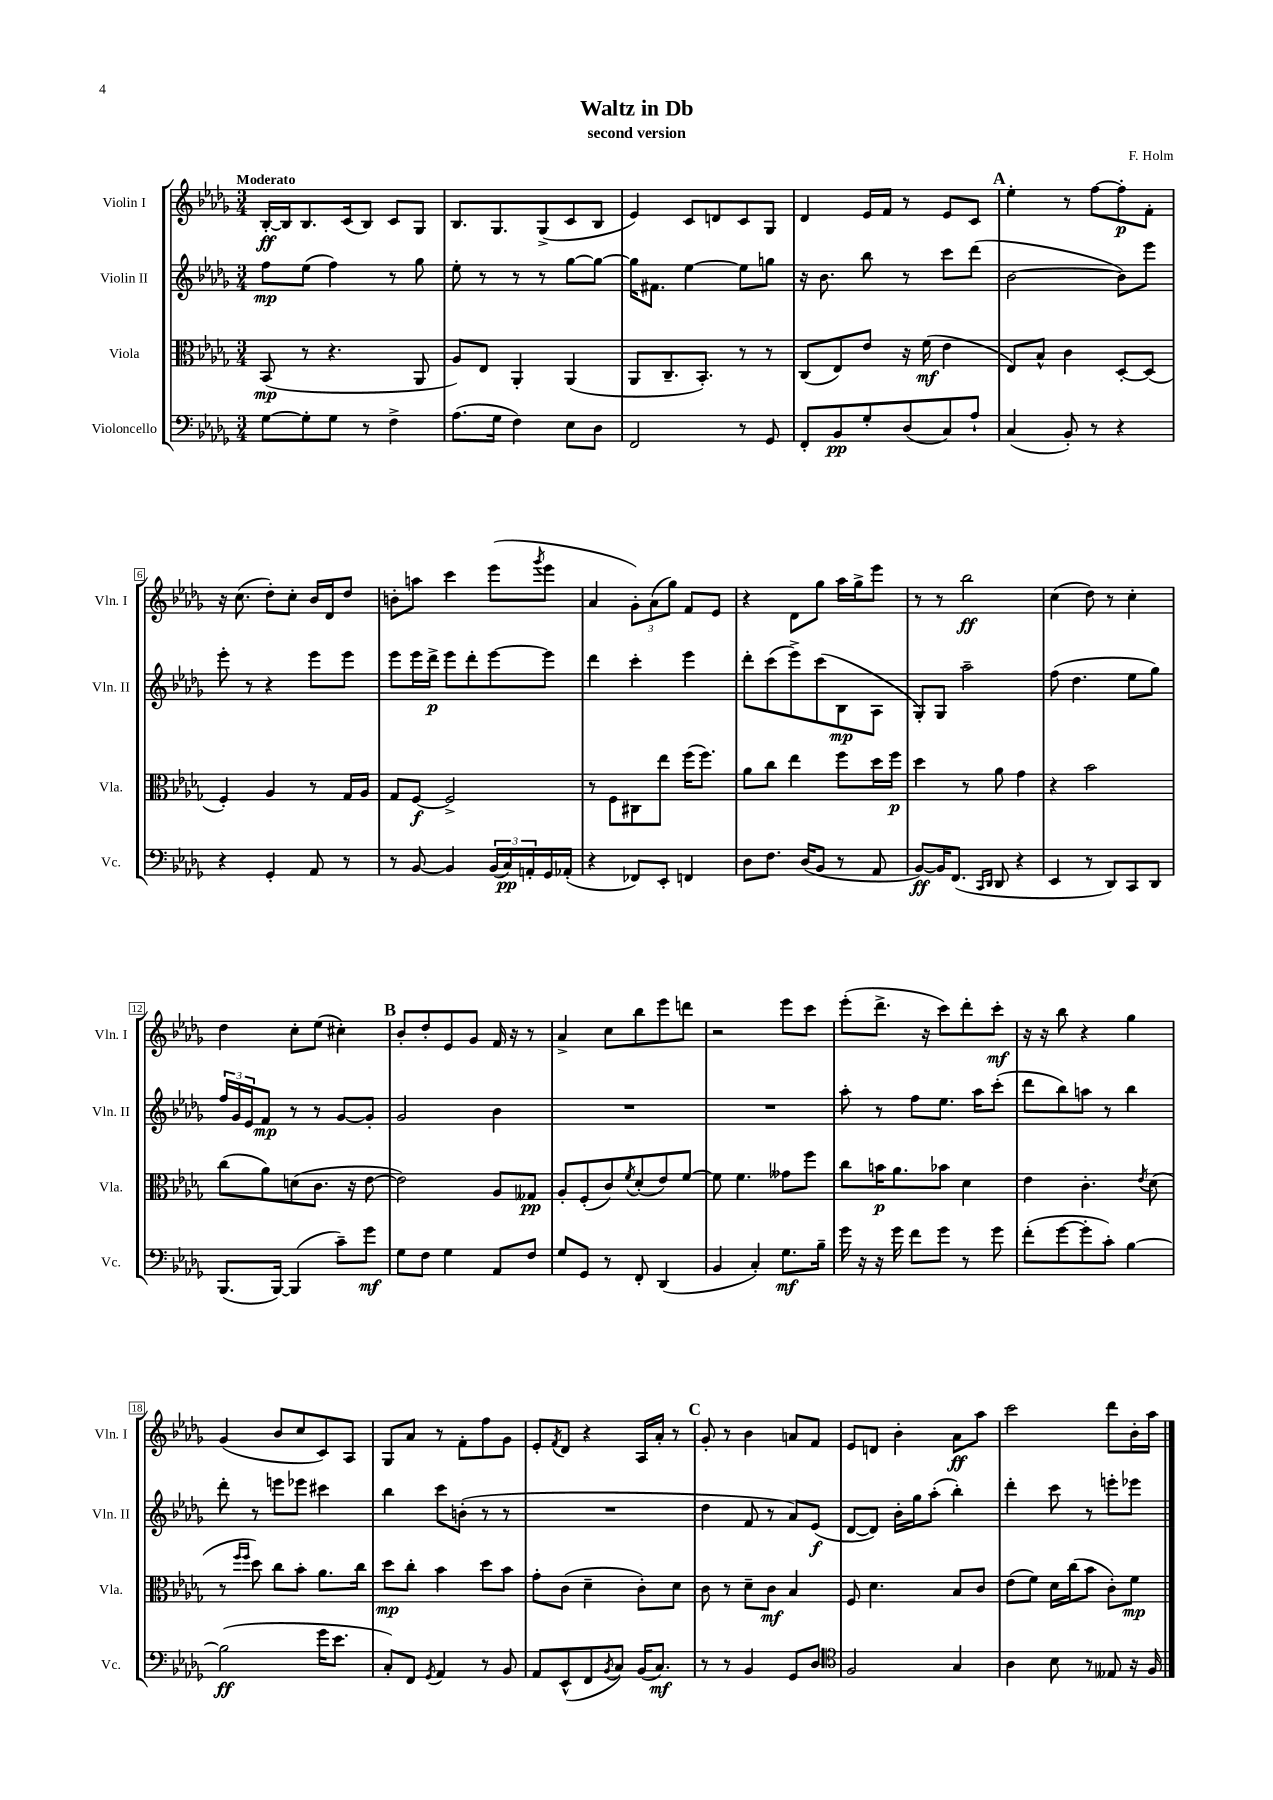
\header { title = "Waltz in Db" composer = "F. Holm" subtitle = "second version" }
<<
\new StaffGroup <<
\new Staff = "s0" \with { instrumentName = "Violin I" shortInstrumentName = "Vln. I" } {
    \clef treble \key des \major \numericTimeSignature \time 3/4 \tempo "Moderato"
    bes16~-.\ff bes16 bes8. c'16( bes8) c'8 ges8 |
    bes8. ges8. ges8->( c'8 bes8 |
    ees'4) c'8 d'8 c'8 ges8 |
    des'4 ees'16 f'16 r8 ees'8 c'8 |
    \mark \markup { \bold "A" } ees''4-. r8 f''8~ f''8-.\p f'8-. |
    r16 c''8.( des''8-.) c''8-. bes'16 des'16 des''8 |
    b'8-. a''8 c'''4 ees'''8( \acciaccatura { ges'''8 } ees'''8 |
    aes'4 \tuplet 3/2 { ges'8-.) aes'8( ges''8) } f'8 ees'8 |
    r4 des'8 ges''8 aes''16 ges''16-> ees'''8 |
    r8 r8 bes''2\ff |
    c''4( des''8) r8 c''4-. |
    des''4 c''8-. ees''8( cis''4-.) |
    \mark \markup { \bold "B" } bes'8-. des''8-. ees'8 ges'8 f'16 r16 r8 |
    aes'4-> c''8 bes''8 ees'''8 d'''8 |
    r2 ees'''8 c'''8 |
    ees'''8-.( des'''8.-> r16 c'''8) des'''8-. c'''8-.\mf |
    r16 r16 bes''8 r4 ges''4 |
    ges'4( bes'8 c''8 c'8) aes8 |
    ges8 aes'8 r8 f'8-. f''8 ges'8 |
    ees'8-. \acciaccatura { f'8 } des'8 r4 aes16 aes'16-. r8 |
    \mark \markup { \bold "C" } ges'8-. r8 bes'4 a'8 f'8 |
    ees'8 d'8 bes'4-. aes'8\ff aes''8 |
    c'''2 des'''8 bes'16-. aes''16 \bar "|." |
}
\new Staff = "s1" \with { instrumentName = "Violin II" shortInstrumentName = "Vln. II" } {
    \clef treble \key des \major \numericTimeSignature \time 3/4
    f''8\mp ees''8( f''4) r8 ges''8 |
    ees''8-. r8 r8 r8 ges''8~ ges''8~ |
    ges''16 fis'8. ees''4~ ees''8 g''8 |
    r16 bes'8. bes''8 r8 c'''8 des'''8( |
    \mark \markup { \bold "A" } bes'2~ bes'8) ees'''8 |
    ees'''8-. r8 r4 ees'''8 ees'''8 |
    ees'''8 ees'''16 des'''16->\p ees'''8 des'''8-. ees'''8~ ees'''8 |
    des'''4 c'''4-. ees'''4 |
    des'''8-. c'''8( ees'''8->) c'''8( bes8\mp aes8 |
    ges8-.) ges8 aes''2-- |
    f''8( des''4. ees''8 ges''8) |
    \tuplet 3/2 { f''16 ges'16 ees'16 } f'8\mp r8 r8 ges'8~ ges'8-. |
    \mark \markup { \bold "B" } ges'2 bes'4 |
    R2. |
    R2. |
    aes''8-. r8 f''8 ees''8. aes''16 c'''8-.( |
    des'''8 bes''8) a''8 r8 bes''4 |
    des'''8-. r8 e'''8 ees'''8 cis'''4 |
    bes''4 c'''8 b'8-.( r8 r8 |
    R2. |
    \mark \markup { \bold "C" } des''4 f'8 r8 aes'8) ees'8\f( |
    des'8~ des'8) bes'16-. ges''16 aes''8-.( bes''4-.) |
    des'''4-. c'''8 r8 e'''8-. ees'''8 \bar "|." |
}
\new Staff = "s2" \with { instrumentName = "Viola" shortInstrumentName = "Vla." } {
    \clef alto \key des \major \numericTimeSignature \time 3/4
    bes,8\mp( r8 r4. aes,8 |
    aes8) ees8 aes,4-. aes,4( |
    aes,8 c8.-- bes,8.-.) r8 r8 |
    c8( ees8) ees'8 r16 f'16\mf( ees'4 |
    \mark \markup { \bold "A" } ees8) bes8-^ c'4 des8~-. des8( |
    f4-.) aes4 r8 ges16 aes16 |
    ges8 f8~\f f2-> |
    r8 f8 cis8 ees''8 f''16( f''8.) |
    aes'8 c''8 ees''4 f''8 des''16 f''16\p |
    des''4 r8 aes'8 ges'4 |
    r4 bes'2 |
    c''8( aes'8) d'8( c'8. r16 ees'8~ |
    \mark \markup { \bold "B" } ees'2) aes8 geses8\pp |
    aes8-. f8-.( c'8) \acciaccatura { f'8 } des'8-.( ees'8) f'8~ |
    f'8 f'4. geses'8 f''8 |
    c''8 b'16\p aes'8. bes'8 des'4 |
    ees'4 c'4.-. \acciaccatura { ees'8 } des'8( |
    r8 \grace { f''16 f''16 } des''8) c''8 bes'8-. aes'8. c''16 |
    des''8\mp c''8-. bes'4 des''8 bes'8 |
    ges'8-. c'8( des'4-- c'8-.) des'8 |
    \mark \markup { \bold "C" } c'8 r8 des'8-- c'8\mf bes4 |
    f8 des'4. bes8 c'8 |
    ees'8( f'8) des'16 c''16( bes'8 c'8-.) f'8\mp \bar "|." |
}
\new Staff = "s3" \with { instrumentName = "Violoncello" shortInstrumentName = "Vc." } {
    \clef bass \key des \major \numericTimeSignature \time 3/4
    ges8~ ges8-. ges8 r8 f4-> |
    aes8.( ges16 f4) ees8 des8 |
    f,2 r8 ges,8 |
    f,8-. bes,8\pp ges8-. des8( c8) aes8-! |
    \mark \markup { \bold "A" } c4( bes,8-.) r8 r4 |
    r4 ges,4-. aes,8 r8 |
    r8 bes,8~ bes,4 \tuplet 3/2 { bes,16( c16\pp) a,16-. } ges,16 aes,16-.( |
    r4 fes,8) ees,8-. f,4 |
    des8 f8. des16( bes,8 r8 aes,8 |
    bes,8~\ff) bes,16 f,8.( \grace { c,16 des,16 } des,8 r4 |
    ees,4 r8 des,8) c,8 des,8 |
    bes,,8.( bes,,16~) bes,,4( c'8--) ges'8\mf |
    \mark \markup { \bold "B" } ges8 f8 ges4 aes,8 f8 |
    ges8 ges,8 r8 f,8-. des,4( |
    bes,4 c4-.) ges8.\mf bes16-- |
    ges'16 r16 r16 ges'16 f'8 ges'8 r8 ges'8 |
    f'8-.( ges'8~ ges'8-. c'8-.) bes4~ |
    bes2\ff( ges'16 ees'8. |
    c8-.) f,8 \acciaccatura { ges,8 } aes,4 r8 bes,8 |
    aes,8 ees,8-^( f,8 \acciaccatura { bes,8 } c8) bes,16( c8.\mf) |
    \mark \markup { \bold "C" } r8 r8 bes,4 ges,8 des8 |
    \clef tenor f2 ges4 |
    aes4 bes8 r8 eeses8 r16 f16 \bar "|." |
}
>>
>>
\layout { \context { \Score \override BarNumber.stencil = #(make-stencil-boxer 0.1 0.3 ly:text-interface::print) } }
